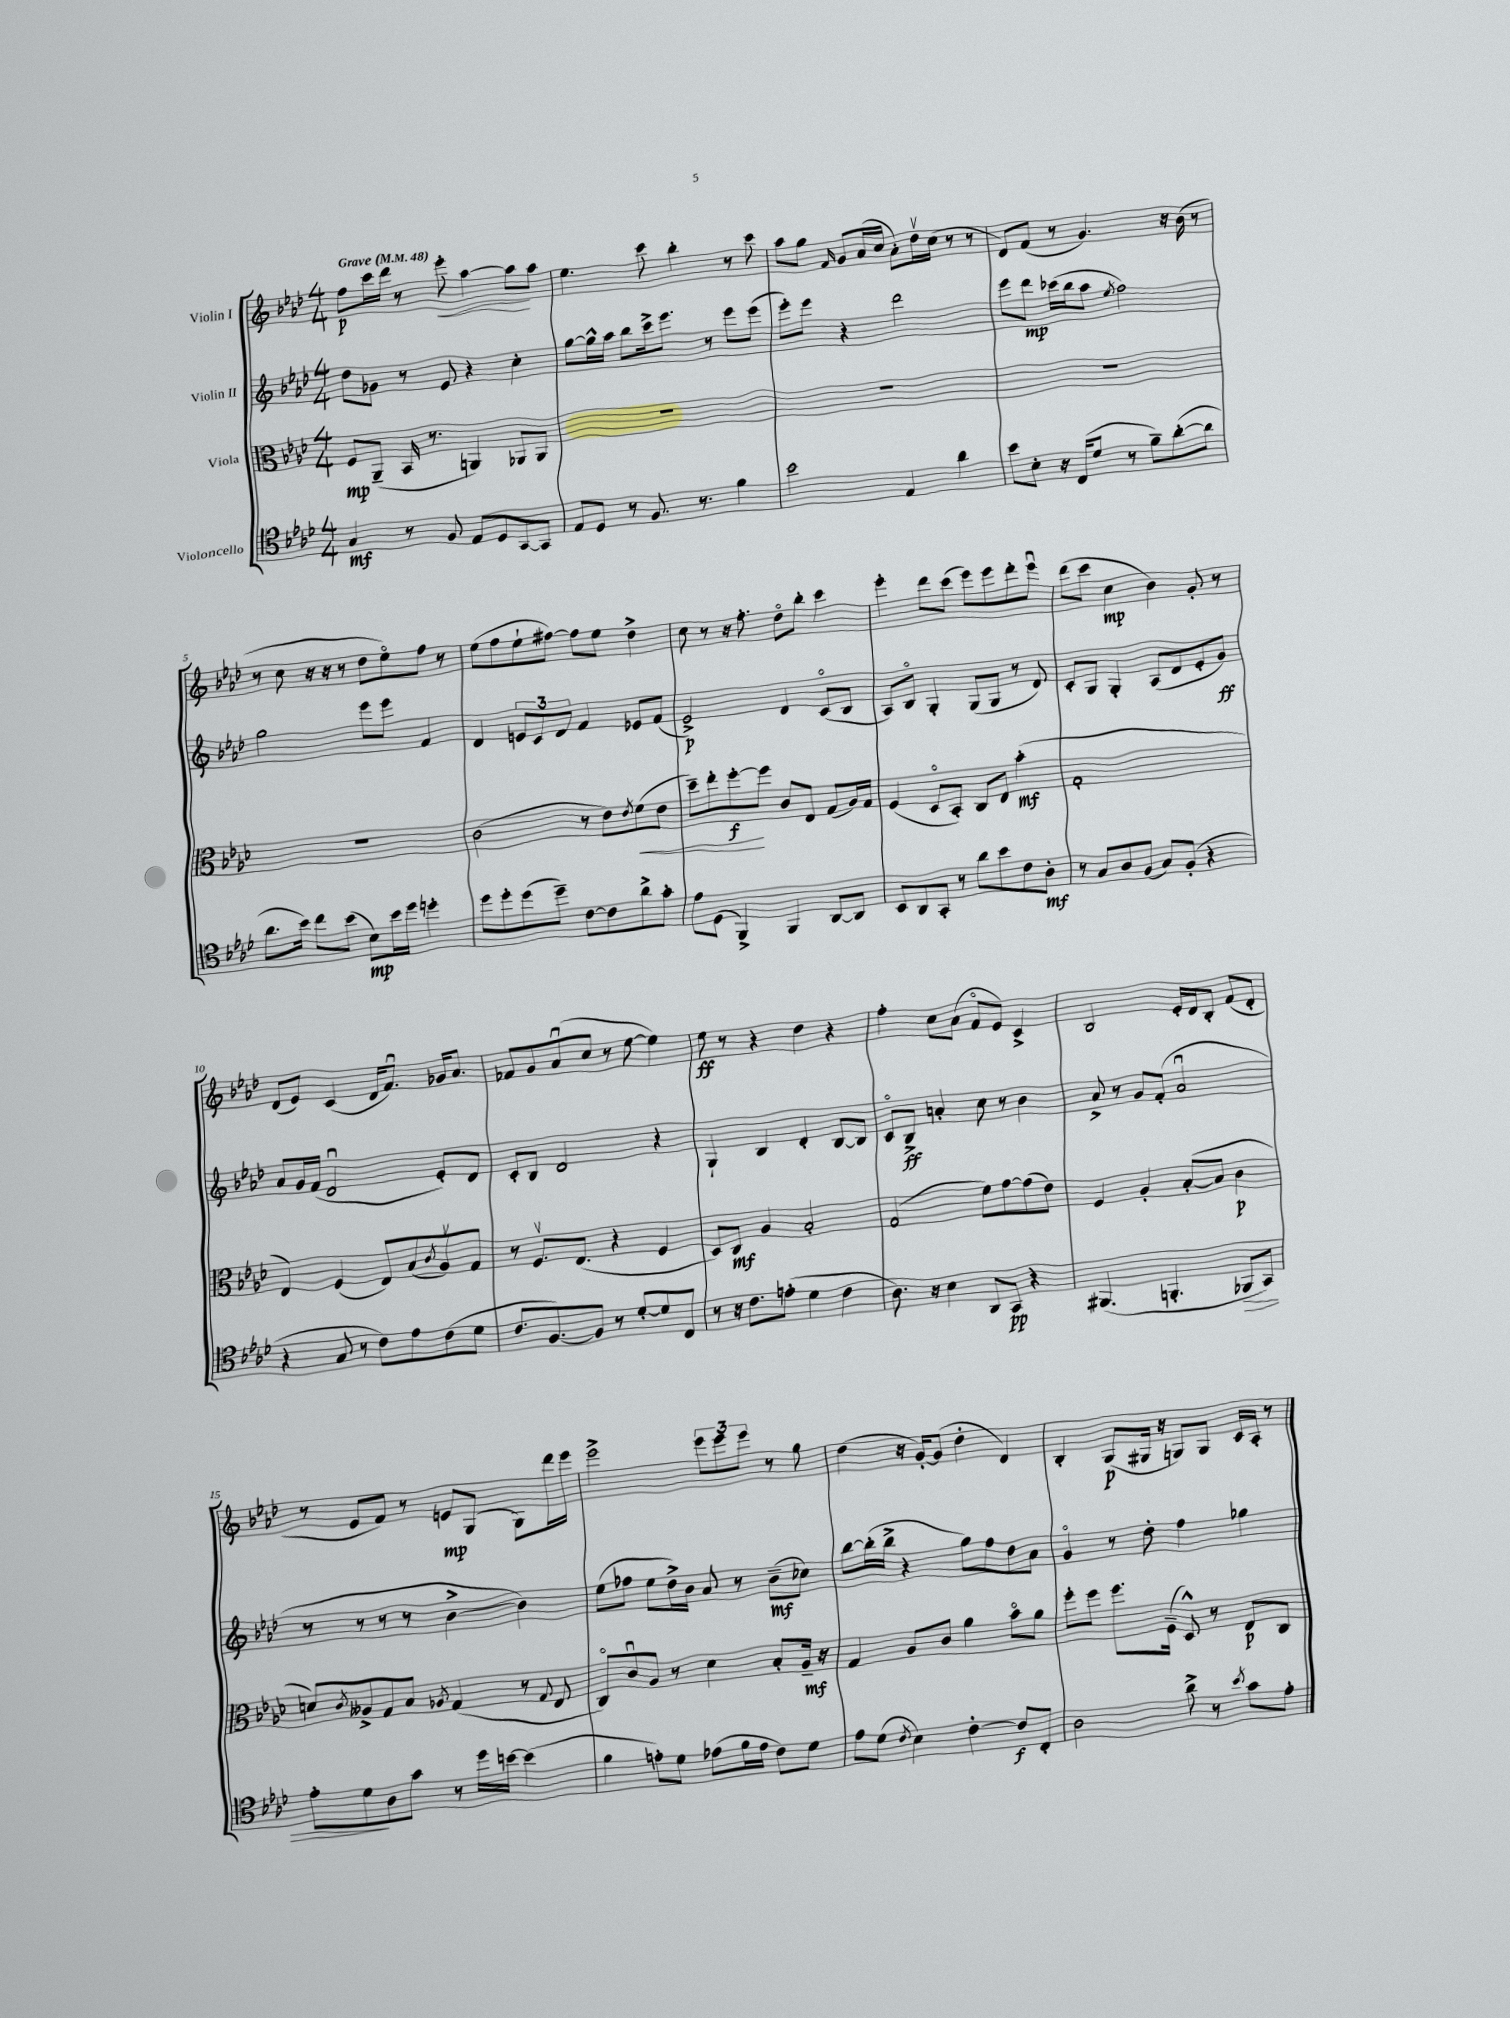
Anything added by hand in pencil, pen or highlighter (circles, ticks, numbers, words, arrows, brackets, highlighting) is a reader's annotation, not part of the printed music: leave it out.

**kern	**kern	**kern	**kern
*staff4	*staff3	*staff2	*staff1
*clefC4	*clefC3	*clefG2	*clefG2
*k[b-e-a-d-]	*k[b-e-a-d-]	*k[b-e-a-d-]	*k[b-e-a-d-]
*M4/4	*M4/4	*M4/4	*M4/4
*MM48	*MM48	*MM48	*MM48
4G	8F	8dd-	8ff
.	(8AA-~	8g-	16ccc
.	.	.	16ddd-
8r	16BB-	8r	8r
.	8.r	.	.
8F	.	8e-	8eee-'
8E-	4AA)	4r	[4aa-
8D-	.	.	.
[8GG	8AA-	4cc'	8aa-]
8GG]	8AA-	.	8aa-
=	=	=	=
8E-	1r	[8gg	4.ee-
8D-	.	16gg^^]	.
.	.	16aa-	.
8r	.	8bb-	.
8.F	.	16ccc^	8ccc
.	.	8.eee-	.
.	.	.	4bb-'
8.r	.	.	.
.	.	8r	.
4f	.	8eee-	8r
.	.	(8eee-	8ccc
=	=	=	=
2b-	1r	8eee-')	8aa-
.	.	8eee-	8gg
.	.	.	16qqf
.	.	4r	8g
.	.	.	(16a-
.	.	.	16cc
4E-	.	2ddd-	8a-')
.	.	.	16dd-v
.	.	.	(16cc
4a-	.	.	8r
.	.	.	8r
=	=	=	=
8b-	1r	8eee-	8d-)
8B-'	.	8ddd-	(8f
16r	.	(16ccc-	8r
(16C	.	16bb-	.
8d-	.	8aa-	4.g)
.	.	8qee-	.
8r	.	2ff)	.
8f~)	.	.	.
([8a-'	.	.	16r
.	.	.	(16b-
8a-]	.	.	8r
=	=	=	=
8.a-	1r	2gg	8r
.	.	.	8cc
16b-)	.	.	.
8cc	.	.	16r
.	.	.	16r
(8b-	.	.	8r
8B-)	.	8eee-	8dd-
16b-	.	8eee-	8ee-o)
16dd-	.	.	.
4dd'	.	4f	8ff
.	.	.	8r
=	=	=	=
8dd-	(2c	4d-	(8ee-
8dd-'	.	.	8ff
(8dd-	.	12e	8ee-`
.	.	12c	.
8dd-~)	.	.	[8ff#)
.	.	12d-	.
[8c	8r	4f	8ff#]
8c]	8e-)	.	8ee-
.	8qe-	.	.
8a-^	(8f	8e-	4dd-^
8g'	8e-	(8f	.
=	=	=	=
8e-	8dd-~)	2e-^)	8cc
(8D-	8ee-'	.	8r
4FF^)	[8ff'	.	16r
.	.	.	8.ff'
.	8ff]	.	.
4FF	8c	4d-	8dd-o
.	8E-	.	8bb-'
[8AA-	(8G	(8co	4ccc
8AA-]	16A-)	8B-	.
.	16G	.	.
=	=	=	=
8BB-	(4F	8A-)	4eee-'
8AA-	.	8B-o	.
8GG'	8D-o	4G'	8ddd-
8r	8BB-')	.	(8ccc
8a-	8C	(8G	8eee-)
8b-	8E-	8G	8eee-
8c	(4b-'	8r	8ddd-'
8A-'	.	8d-)	8eee-u
=	=	=	=
8r	1G'	8c'	(8ddd-
8G	.	8G	8ccc
8A-	.	4G'	4cc
(8F	.	.	.
8G)	.	(8A-	4b-)
(8F'	.	8d-	.
4r	.	8e-'	8g'
.	.	8g)	8r
=	=	=	=
4r	4E-)	8a-	(8d-
.	.	16g	8e-)
.	.	(16f	.
8G	(4F	2d-u	(4c
8r	.	.	.
8c)	8E-)	.	16d-
.	.	.	8.fu)
8e-	(8B-	.	.
.	8qc	.	.
(8c	8A-v)	8e-')	16g-
.	.	.	8.a-
8d-	8G	8d-	.
=	=	=	=
8.c	8r	8c'	8f-
.	8.Fv	8B-	8g
[8.F)	.	.	.
.	.	2d-	(8a-u
.	(8.E-	.	.
8F]	.	.	8cc
8r	4r	.	8r
[8d-'	.	.	[8ee-
8d-]	4F	4r	4ee-])
8C	.	.	.
=	=	=	=
8r	8D-)	4G`	8ee-
16r	8C	.	8r
8.c	.	.	.
.	4A-	4B-	4r
(8e'	.	.	.
4d-	2B-'	4d-'	4dd-
4c	.	[8B-	4r
.	.	8B-]	.
=	=	=	=
8.A-)	(2G	8co	4ff'
.	.	8B-^	.
16r	.	.	.
4B-	.	4a'	8cc
.	.	.	(8a-
8AA-	8f)	8cc	8fo
8GG	[8g	8r	8e-)
4r	(8g]	4b-	4c^
.	8e-)	.	.
=	=	=	=
(4.FF#	4F	8a-^	2B-
.	.	8r	.
.	4A-'	8g	.
4.FF'	.	(8f'	.
.	([8B-'	2a-u	16e-'
.	.	.	16d-
.	8B-]	.	8B-'
8FF-	4c	.	(8f
8GG)	.	.	8d-'
=	=	=	=
8e-'	8d)	8r	8r
.	8qc	.	.
8d-	8A--^	8r	8e-
8A-	8G	8r	8f)
8g	8B-	8r	8r
.	8qA-	.	.
8r	(4G	[4b-^	8e
16dd-	.	.	(8G
[16b	.	.	.
(4b]	8r	4b-])	8G)
.	8qqG	.	.
.	8E-	.	16ddd-
.	.	.	16eee-
=	=	=	=
4f	8Co)	(8ee-	2eee-^
.	8cu	8ff-	.
8e')	8A-	8ee-	.
8d-	8r	16dd-^)	.
.	.	16b-	.
(8e-	4d-	8a-	12eee-
.	.	.	12eee-
16f	.	8r	.
.	.	.	12eee-
16e-	.	.	.
8c)	8B-'	(8b-~	8r
8d-	16A-~	8cc-)	8gg
.	16r	.	.
=	=	=	=
8e-	4G	[8bb-	(4dd-
(8d-	.	(16bb-']	.
.	.	16bb-^	.
8qc	.	.	.
4B-)	8A-	4r	16r
.	.	.	[16g')
.	8c	.	(8g]
[4c'	4a-	8gg)	4dd-'
.	.	8ff	.
8c]	8b-o	8dd-	4d-)
8C'	8a-	8a-	.
=	=	=	=
2A-	8ff'	4go	4B-'
.	8ff	.	.
.	8.ff	8r	(8G
.	.	8dd-'	16G#
.	(16F~	.	16r
8a-^	8D-^^)	4ff	8G)
8r	8r	.	8G
8qb-	.	.	.
8g	8E-	4gg-	16c
.	.	.	16A-'
8e-'	8C	.	8r
==	==	==	==
*-	*-	*-	*-
